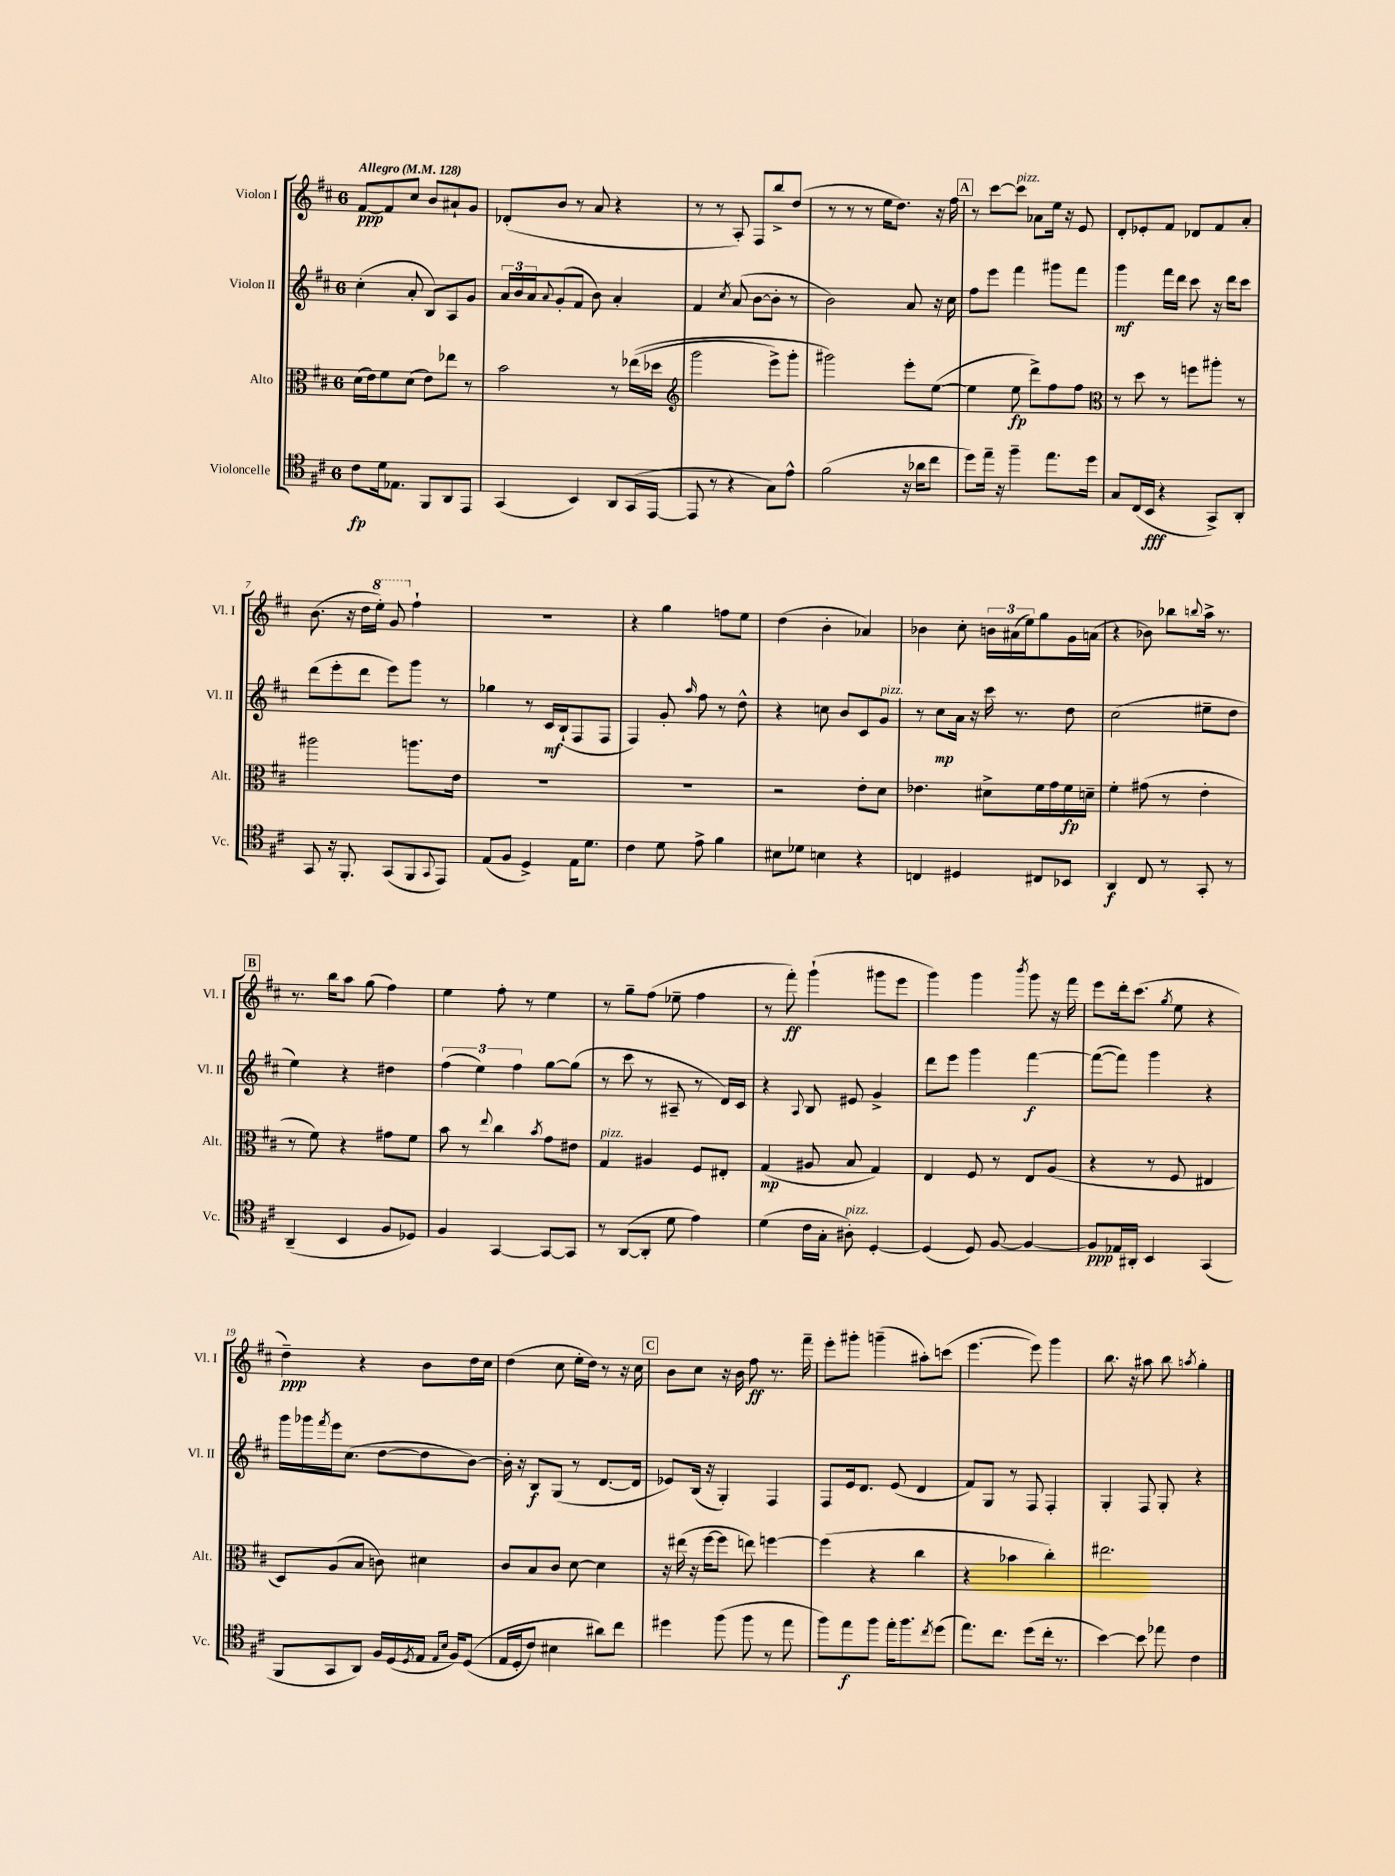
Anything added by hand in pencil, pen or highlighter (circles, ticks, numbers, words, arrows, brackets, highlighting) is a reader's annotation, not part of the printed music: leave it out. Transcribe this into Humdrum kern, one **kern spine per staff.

**kern	**kern	**kern	**kern
*staff4	*staff3	*staff2	*staff1
*clefC4	*clefC3	*clefG2	*clefG2
*k[f#c#]	*k[f#c#]	*k[f#c#]	*k[f#c#]
*M6/8	*M6/8	*M6/8	*M6/8
*MM128	*MM128	*MM128	*MM128
8c#	(16d	(4cc#'	[8f#
.	16e)	.	.
16d	8f#	.	8f#]
8.E-	.	.	.
.	(8d	8a'	8cc#
8FF#	8e)	8B)	8b
8AA	8ee-	8A	8a#`
8EE	8r	8g	8g
=	=	=	=
(4GG	2b	24a	(8d-'
.	.	24b	.
.	.	24a	.
.	.	8qqa	.
.	.	(8g'	8b
4BB)	.	8f#	8r
.	.	8b)	8a
8AA	8r	4a'	4r
(16GG	&((16ee-	.	.
[16EE	16dd-	.	.
=	=	=	=
*	*clefG2	*	*
8EE]	2ggg	4f#	8r
8r	.	.	8r
.	.	8qcc#	.
4r	.	(8a	8A')
.	.	[8b	8F#
8G)	8eee^)	8b']	8bb^
8e^^	8ggg'	8r	(8dd
=	=	=	=
(2f#	2ggg#&)	2b)	8r
.	.	.	8r
.	.	.	8r
.	.	.	16ee
.	.	.	8.dd)
16r	8eee'	8a	.
16a-	.	.	.
8cc#	([8ee	16r	16r
.	.	16cc#	16ff#
=	=	=	=
8dd)	4ee]	8ff#	8r
16ee~	.	8eee	[8ccc#
16r	.	.	.
4ff#~	8ee	4fff#	8ccc#]
.	8ddd^)	.	8a-
8.ee	8ff#	8ggg#	16ee
.	.	.	16r
.	8ff#	8fff#	8e
16dd	.	.	.
=	=	=	=
*	*clefC3	*	*
8G	8r	4ggg	8d'
(16C#	8dd	.	8e-'
16BB	.	.	.
4r	8r	16fff#	8f#
.	.	16ddd	.
.	8ff	8ccc#	8d-
8GG^)	8aa#'	16r	8f#
.	.	16ddd	.
8AA'	8r	8ccc#	8a'
=	=	=	=
8GG	2aa#	(8ddd	(8.b
16r	.	8eee'	.
8.FF#'	.	.	16r
.	.	8ddd	16dd
.	.	.	16eee')
(8GG	.	8eee)	8gg
8FF#	8.aa	8ggg	4ff#`
8qqGG	.	.	.
8EE)	.	8r	.
.	16e	.	.
=	=	=	=
(8E	2.r	4gg-	2.r
8F#	.	.	.
4D^)	.	8r	.
.	.	16c#	.
.	.	(16B`	.
16E	.	8F#	.
8.d	.	.	.
.	.	8F#	.
=	=	=	=
4c#	2.r	4F#)	4r
8d	.	8g'	4gg
.	.	16qqaa	.
8e^	.	8ff#	.
4f#	.	8r	8ff
.	.	8dd^^	8ee
=	=	=	=
8B#	2r	4r	(4dd
8d-	.	.	.
4B	.	8cc	4b'
.	.	8b	.
4r	8e'	8c#	4a-)
.	8d	8g	.
=	=	=	=
4C	4.e-	8r	4b-
.	.	8cc#	.
4D#	.	16a	8cc#'
.	.	16r	.
.	8d#^	16ccc#	24b
.	.	.	(24a#
.	.	8.r	.
.	.	.	24ee)
8C#	16f#	.	8gg
.	16g	.	.
8BB-	16f#	8dd	16g
.	16d~	.	(16a
=	=	=	=
4AA	4f#'	(2cc#	4r
8C#	(8g#	.	8b-)
8r	8r	.	8bb-
.	.	.	8qqbb
8GG'	4e'	8ee#~	16aa^
.	.	.	8.r
8r	.	8dd	.
=	=	=	=
(4AA~	8r	4ee)	8.r
.	8f#)	.	.
.	.	.	16bb
4BB	4r	4r	8aa
.	.	.	(8gg
8F#	8g#	4dd#	4ff#)
8D-)	8f#	.	.
=	=	=	=
4F#	8b	(6ff#	4ee
.	8r	.	.
.	.	6ee)	.
.	8qqee	.	.
[4GG	4cc#	.	8ff#'
.	.	6ff#	.
.	.	.	8r
.	8qb	.	.
8GG_	8g	[8gg	4ee
8GG]	8e#	(8gg]	.
=	=	=	=
8r	4G	8r	8r
([8AA	.	8ccc#	8gg~
8AA']	4A#	8r	(8ff#
8d	.	8A#~	8ee-~
4e)	8F#	8r	4ff#
.	8E#'	16d)	.
.	.	16c#	.
=	=	=	=
(4d	(4G	4r	8r
.	.	.	8fff#')
.	.	8qqA	.
16c#	8A#	8B	(4ggg`
16G'	.	.	.
8A#')	8B	8e#	.
[4D'	4G)	4g^	8ggg#
.	.	.	8eee
=	=	=	=
(4D]	4E	8ddd	4ggg)
.	.	8eee	.
8D)	8F#	4ggg	4ggg
[8F#	8r	.	.
.	.	.	8qbbb
4F#_	8E	[4fff#	8ggg
.	(8A	.	16r
.	.	.	16fff#
=	=	=	=
8F#]	4r	(8fff#_	8eee
16E-	.	8fff#])	16ddd'
16AA#'	.	.	(8.ccc#
4BB	8r	4ggg	.
.	.	.	8qgg
.	8F#	.	8ee
(4GG	4E#	4r	4r
=	=	=	=
8FF#	8D)	16ggg	4dd~)
.	.	16ggg-	.
.	.	8qfff#	.
8GG	(8A	16eee	.
.	.	(8.cc#	.
8AA)	8B	.	4r
16F#	8c)	[8dd	.
(16D	.	.	.
8qD	.	.	.
16E	4d#	8dd]	8b
16qqE	.	.	.
16qqB	.	.	.
16F#)	.	.	.
&((8D	.	[8b)	16dd
.	.	.	16cc#
=	=	=	=
16E	8c#	16b']	(4dd
16D'	.	16r	.
8c#)	8B	8B	.
4B#	8c#	(8G	8cc#
.	[8d	8r	16ee'
.	.	.	16dd)
8a#&)	4d]	[8.d	8r
8cc#	.	.	16r
.	.	16d]	16cc#
=	=	=	=
4dd#	16r	8e-)	8b
.	(16ee#	.	.
.	16r	(16B	8cc#
.	[16ff#	16r	.
(8ff#	8ff#]	4G')	16r
.	.	.	16b
8ff#	8ee)	.	8ff#
8r	[4ff	4F#	8.r
8ee	.	.	.
.	.	.	16fff#~
=	=	=	=
8ff#)	(4ff]	8F#	8eee'
8ee	.	16e	8ggg#'
.	.	8.d	.
8ff#	4r	.	(4ggg~
16ee'	.	(8e	.
8.ff#	.	.	.
.	4cc#	4d	8aa#')
8qcc#	.	.	.
(8dd	.	.	(8ccc
=	=	=	=
8.ee)	4r	8f#)	[4.eee
.	.	8G	.
8.cc#	.	.	.
.	4b-	8r	.
(8dd	.	8F#	8eee])
16cc#'	4cc#')	4F#'	4ggg
8.r	.	.	.
=	=	=	=
[4b)	2.ee#	4G'	8.bb
.	.	.	16r
8b]	.	8F#	8aa#
8ee-	.	8G'	8bb
.	.	.	8qaa
4c#	.	4r	4gg'
==	==	==	==
*-	*-	*-	*-
